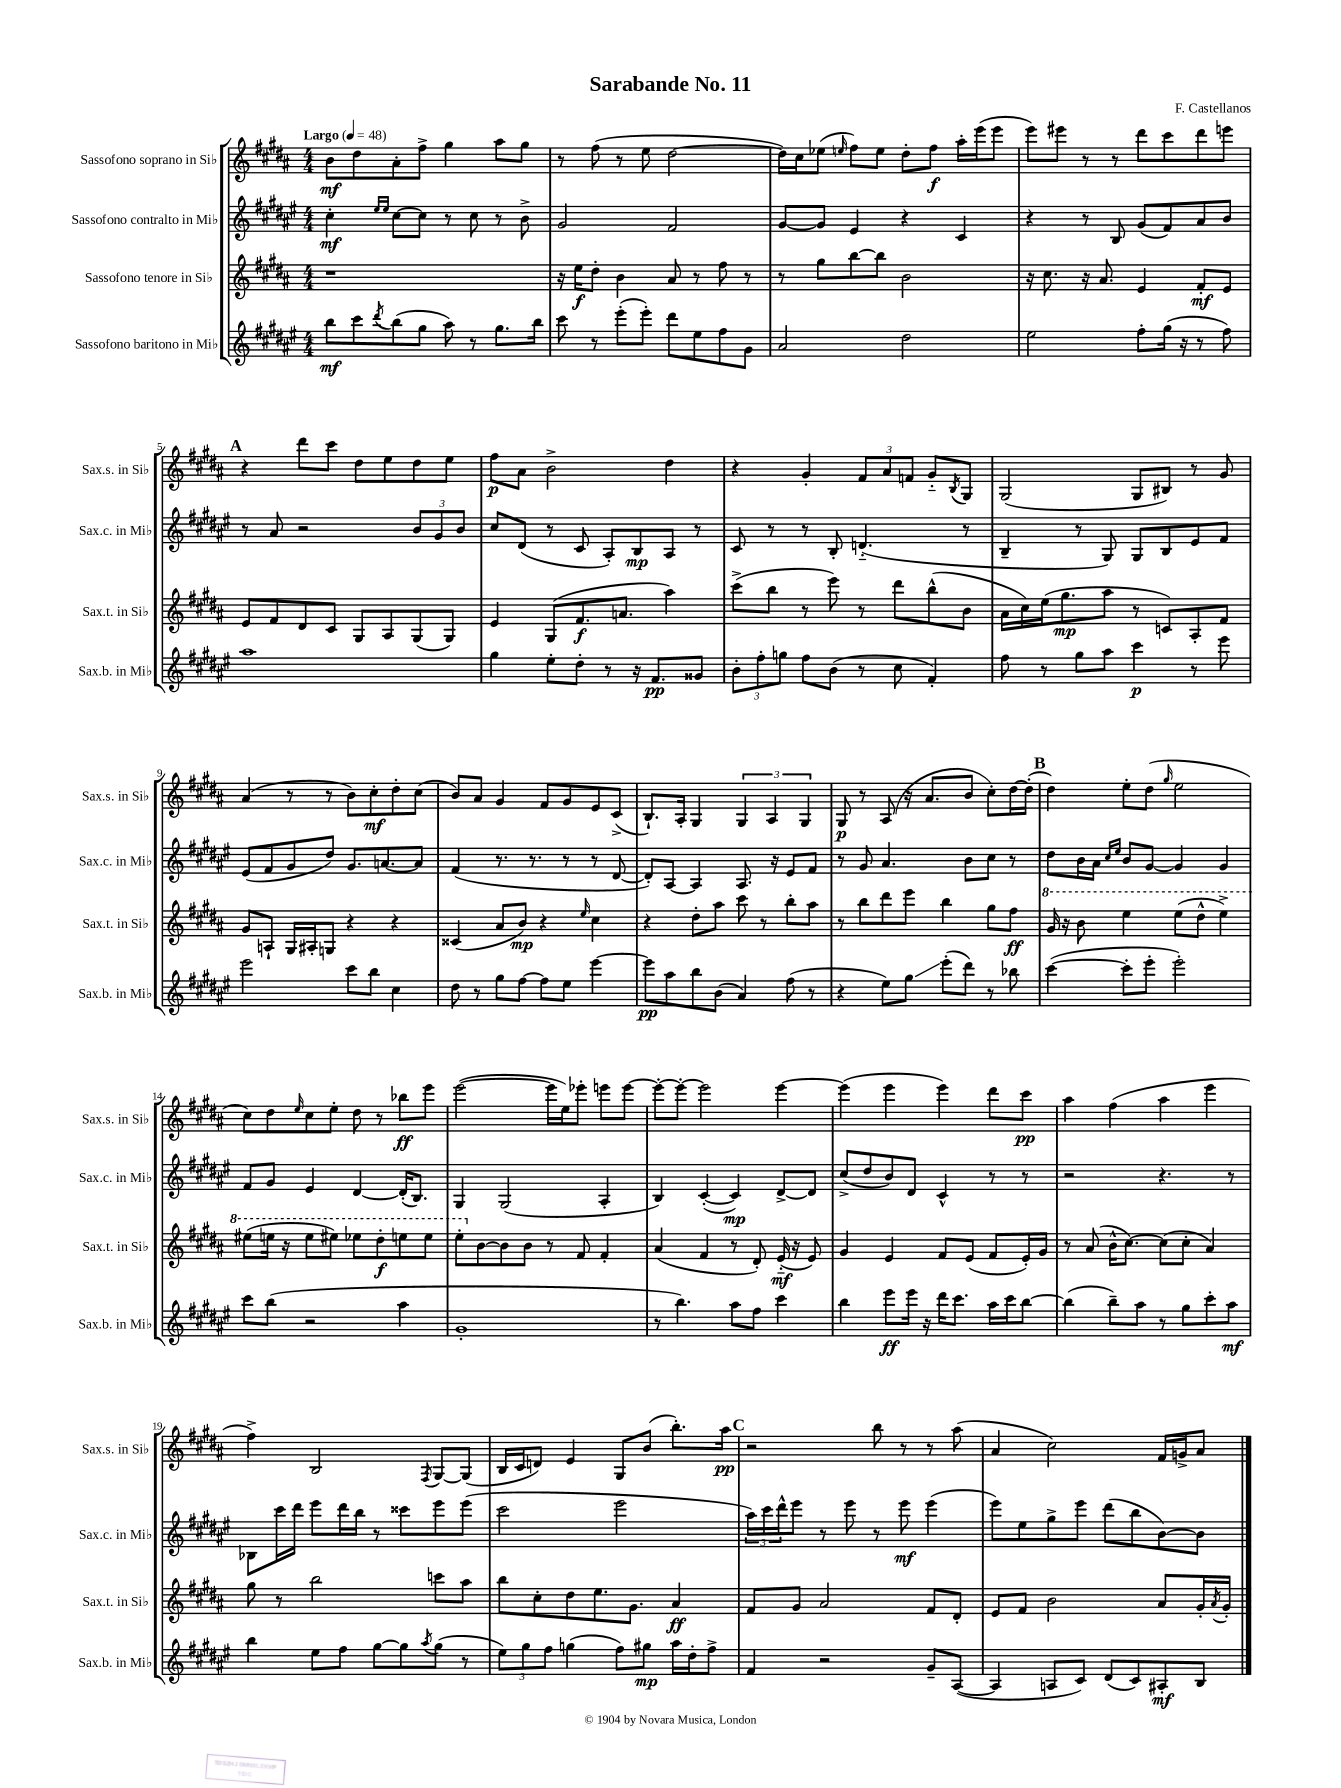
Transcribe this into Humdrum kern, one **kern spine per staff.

**kern	**kern	**kern	**kern
*staff4	*staff3	*staff2	*staff1
*clefG2	*clefG2	*clefG2	*clefG2
*k[f#c#g#d#a#e#]	*k[f#c#g#d#a#]	*k[f#c#g#d#a#e#]	*k[f#c#g#d#a#]
*M4/4	*M4/4	*M4/4	*M4/4
*MM48	*MM48	*MM48	*MM48
8bb	1r	4cc#'	8b
8ccc#	.	.	8dd#
.	.	16qqee#	.
8qddd#	.	16qqee#	.
(8bb	.	[8cc#	8a#'
8gg#	.	8cc#]	8ff#^
8aa#)	.	8r	4gg#
8r	.	8cc#	.
8.gg#	.	8r	8aa#
.	.	8b^	8gg#
16bb	.	.	.
=	=	=	=
8ccc#	16r	2g#	8r
.	16ee	.	.
8r	8dd#'	.	(8ff#
(8eee#'	4b	.	8r
8eee#')	.	.	8ee
8ddd#	8a#	2f#	[2dd#
8ee#	8r	.	.
8ff#	8ff#	.	.
8g#	8r	.	.
=	=	=	=
2a#	8r	[8g#	16dd#])
.	.	.	16cc#
.	8gg#	8g#]	(8ee-
.	.	.	16qqee
.	[8bb	4e#	8ff#)
.	8bb]	.	8ee
2dd#	2b	4r	8dd#'
.	.	.	8ff#
.	.	4c#	16aa#'
.	.	.	(16eee
.	.	.	8eee
=	=	=	=
2ee#	16r	4r	8eee)
.	8.cc#	.	.
.	.	.	8eee#
.	16r	8r	8r
.	8.a#	.	.
.	.	8B	8r
8ff#'	4e	(8g#	8ddd#
(16gg#	.	8f#)	8ccc#
16r	.	.	.
8r	8f#'	8a#	8ddd#
8ff#)	8e	8b	8eee
=	=	=	=
1aa#	8e	8r	4r
.	8f#	8a#	.
.	8d#	2r	8ddd#
.	8c#	.	8ccc#
.	8G#	.	8dd#
.	8A#	.	8ee
.	(8G#	12b	8dd#
.	.	12g#	.
.	8G#)	.	8ee
.	.	12b	.
=	=	=	=
4gg#	4e	8cc#	8ff#
.	.	(8d#	8a#
8ee#'	(8G#	8r	2b^
8dd#'	8.f#	8c#	.
8r	.	8A#')	.
.	8.a	.	.
16r	.	8B	.
8.f#	.	.	.
.	4aa#)	8A#	4dd#
8g##	.	8r	.
=	=	=	=
12b'	(8ccc#^	8c#	4r
12ff#'	.	.	.
.	8bb	8r	.
12gg	.	.	.
8ff#	8r	8r	4g#'
(8b	8eee)	8B'	.
8r	8r	(4.d'~	12f#
.	.	.	12a#
8cc#	8ddd#	.	.
.	.	.	12f
4f#')	(8bb^^	.	8g#'~
.	.	.	8qB
.	8b	8r	8G#
=	=	=	=
8ff#	16a#	4B~	(2G#
.	16cc#)	.	.
8r	(16ee	.	.
.	8.gg#	.	.
8gg#	.	8r	.
8aa#	8aa#	8G#)	.
4ccc#	8r	8G#	8G#
.	8c)	8B	8B#)
8r	8A#'	8e#	8r
8eee#	8f#	8f#	8g#
=	=	=	=
2eee#	8g#	(8e#	(4a#
.	8A`	8f#	.
.	16G#	8g#	8r
.	16A#'	.	.
.	8G	8dd#)	8r
8ccc#	4r	8.g#	8b)
8bb	.	.	8cc#'
.	.	[8.a	.
4cc#	4r	.	8dd#'
.	.	8a]	(8cc#
=	=	=	=
8dd#	(4c##	(4f#	8b)
8r	.	.	8a#
8gg#	8a#	8.r	4g#
[8ff#	8b)	.	.
.	.	8.r	.
8ff#]	4r	.	8f#
8ee#	.	8r	8g#
.	16qqee	.	.
[4eee#	4cc#	8r	8e
.	.	[8d#	(8c#^
=	=	=	=
8eee#]	4r	8d#'])	8.B`)
8aa#	.	[8A#	.
.	.	.	16A#'
8bb	8dd#'	4A#]	4G#
(8b	8aa#	.	.
4a#)	8ccc#	8.A#	6G#
.	8r	.	.
.	.	.	6A#
.	.	16r	.
(8ff#	8bb'	8e#	.
.	.	.	6G#
8r	8aa#	8f#	.
=	=	=	=
4r	8r	8r	8G#
.	8bb	8g#	8r
8ee#)	8ddd#	4.a#	(8A#
8gg#	8eee	.	16r
.	.	.	8.a#
(8eee#'	4bb	.	.
8ddd#)	.	8b	8b
8r	8gg#	8cc#	8cc#')
8bb-	8ff#	8r	[16dd#
.	.	.	(16dd#']
=	=	=	=
([4ccc#	16gg#	8dd#	4dd#)
.	16r	.	.
.	8bb	16b	.
.	.	16a#	.
.	.	16qqcc#	.
.	.	16qqee#	.
8ccc#']	4eee	8b	8ee'
8eee#'	.	[8g#	(8dd#
.	.	.	16qqgg#
2eee#')	(8eee	4g#]	2ee
.	8ddd#^^	.	.
.	4eee^)	4g#	.
=	=	=	=
8ccc#	(8eee#	8f#	8cc#)
(8bb	16eee	8g#	8dd#
.	16r	.	.
.	.	.	16qqee
2r	8eee	4e#	8cc#
.	8eee#)	.	8ee'
.	8eee-	[4d#	8dd#
.	8ddd#'	.	8r
4aa#	8eee	(16d#']	8bb-
.	.	8.B)	.
.	8eee	.	8eee
=	=	=	=
1g#'	8eee'	4G#	([2eee
.	[8b	.	.
.	8b]	(2G#	.
.	8b	.	.
.	8r	.	16eee]
.	.	.	16ee)
.	8f#	.	8eee-'
.	4f#'	4A#'	8eee
.	.	.	[8eee
=	=	=	=
8r	(4a#	4B)	8eee'_
4.bb)	.	.	8eee'_
.	4f#	([4c#'	2eee]
8aa#	8r	4c#])	.
8ff#	8d#')	.	.
4ccc#	(16e'~	[8d#^	[4eee
.	16r	.	.
.	8e)	8d#]	.
=	=	=	=
4bb	4g#	(8cc#^	(4eee]
.	.	8dd#	.
8eee#	4e	8b)	4eee
16eee#	.	8d#	.
16r	.	.	.
16ddd#	8f#	4c#^^	4eee)
8.ccc#	.	.	.
.	(8e	.	.
16aa#	8f#	8r	8ddd#
16ccc#	.	.	.
[8bb	16e')	8r	8ccc#
.	16g#	.	.
=	=	=	=
(4bb]	8r	2r	4aa#
.	(8a#	.	.
8bb~)	16b^^	.	(4ff#
.	[8.cc#)	.	.
8aa#	.	.	.
8r	(8cc#]	4.r	4aa#
8gg#	8cc#'	.	.
8ccc#'	4a#)	.	4eee
8aa#	.	8r	.
=	=	=	=
4bb	8gg#	8B-	4ff#^)
.	8r	16ccc#	.
.	.	16ddd#	.
8ee#	2bb	8eee#	2B
8ff#	.	16ddd#	.
.	.	16bb	.
[8gg#	.	8r	.
8gg#]	.	8ccc##	.
8qaa#	.	.	8qF#
(8gg#	8ccc	8eee#	[8G#
8r	8aa#	(8eee#	(8G#]
=	=	=	=
12ee#)	8bb	2ccc#	16B
.	.	.	16c#
12gg#	.	.	.
.	8cc#'	.	8d)
12ff#	.	.	.
(4gg	8dd#	.	4e
.	8.ee	.	.
8ff#)	.	2eee#	8G#
.	8.g#	.	.
8gg#	.	.	(8b
16aa#	4a#	.	8.bb')
16dd#'	.	.	.
8ff#^	.	.	.
.	.	.	16aa#
=	=	=	=
4f#	8f#	24aa#)	2r
.	.	24ccc#	.
.	.	24ddd#^^	.
.	8g#	8eee#	.
2r	2a#	8r	.
.	.	8eee#	.
.	.	8r	8bb
.	.	8eee#	8r
8g#~	8f#	(4eee#	8r
([8A#	8d#'	.	(8aa#
=	=	=	=
4A#]	8e	8eee#)	4a#
.	8f#	8ee#	.
8A	2b	8gg#^	2cc#)
8c#)	.	8eee#	.
(8d#	.	(8ddd#	.
8c#)	.	8bb	.
8A#'	8a#	[8b)	16f#
.	.	.	16g^
8B	16g#'	8b]	8a#
.	8qa#	.	.
.	16g#'	.	.
==	==	==	==
*-	*-	*-	*-
